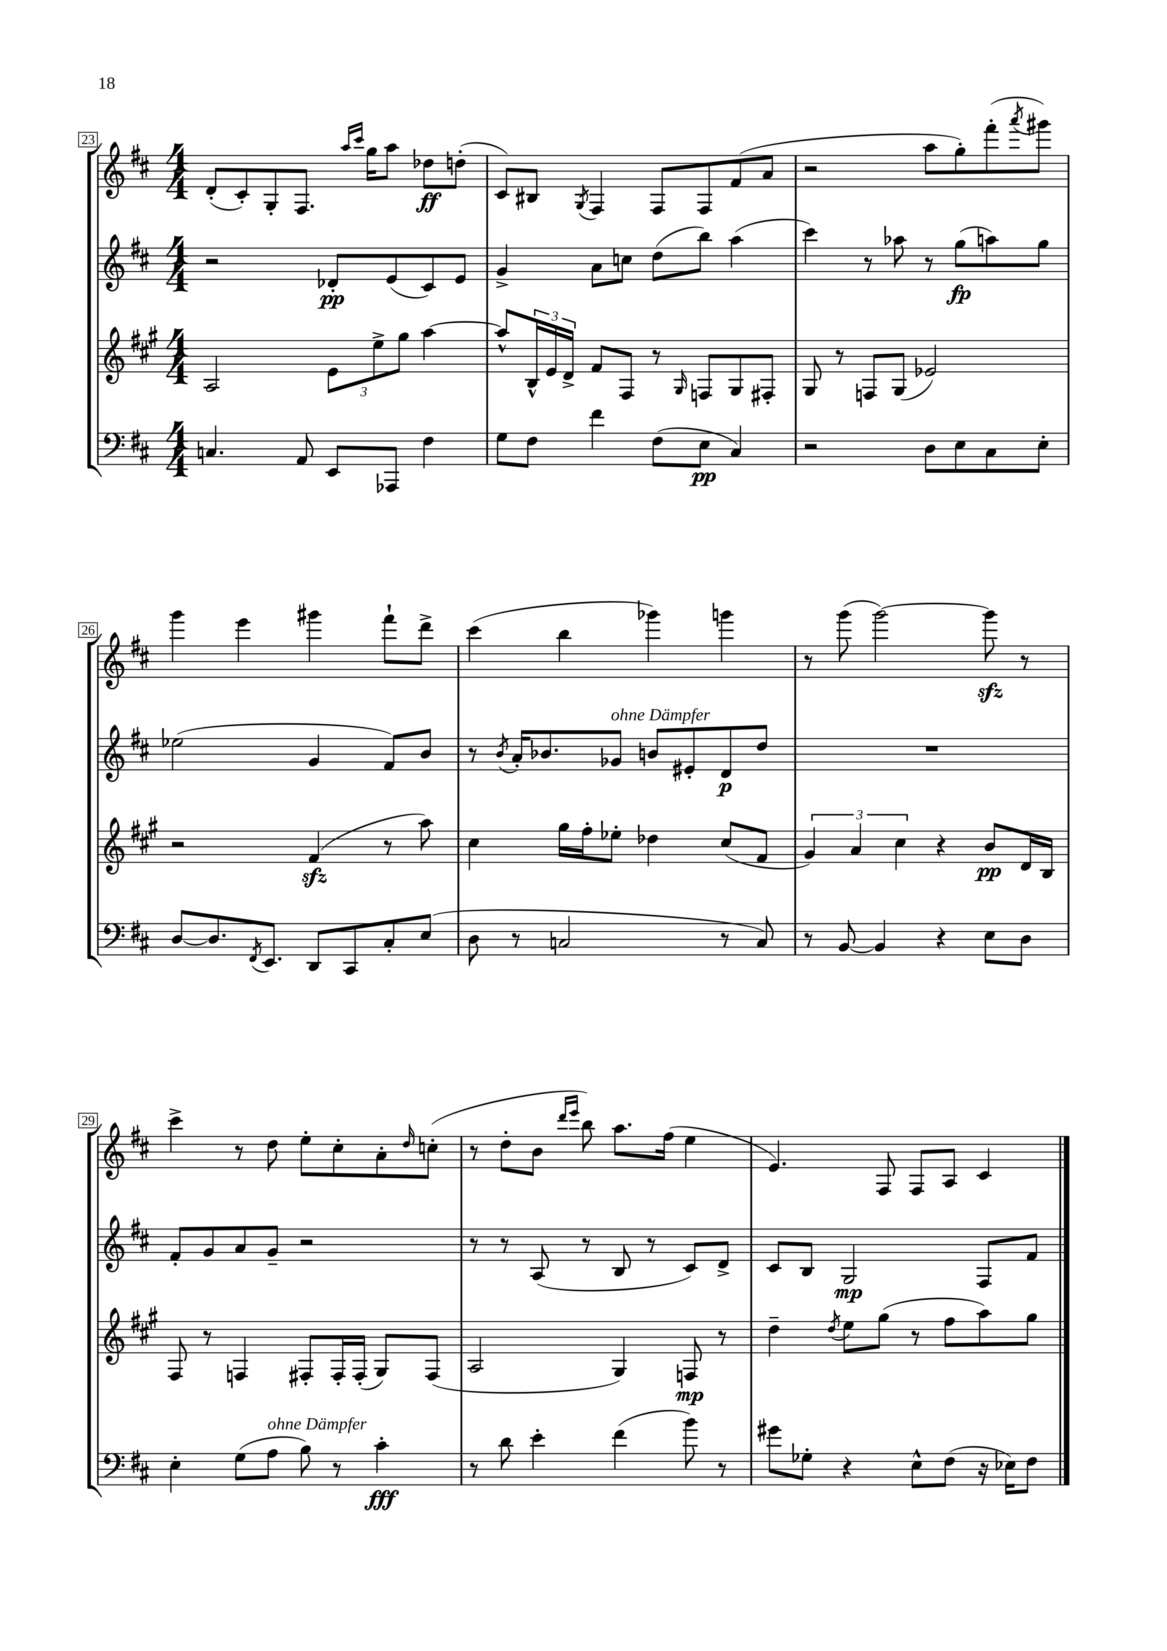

**kern	**kern	**kern	**kern
*staff4	*staff3	*staff2	*staff1
*clefF4	*clefG2	*clefG2	*clefG2
*k[f#c#]	*k[f#c#g#]	*k[f#c#]	*k[f#c#]
*M4/4	*M4/4	*M4/4	*M4/4
4.C	2A	2r	(8d'
.	.	.	8c#')
.	.	.	8G'
8AA	.	.	8.F#
8EE	12e	8d-'	.
.	.	.	16qqaa
.	.	.	16qqccc#
.	.	.	16gg
.	12ee^	.	.
8AAA-	.	(8e	8aa
.	12gg#	.	.
4F#	[4aa	8c#)	8dd-
.	.	8e	(8dd'
=	=	=	=
8G	8aa^^]	4g^	8c#)
8F#	24B^^	.	8B#
.	24e	.	.
.	24d^	.	.
.	.	.	8qG
4f#	8f#	8a	4F#
.	8F#	8cc	.
(8F#	8r	(8dd	8F#
.	16qqG#	.	.
8E	8F	8bb)	8F#
4C#)	8G#	(4aa	(8f#
.	8F#'	.	8a
=	=	=	=
2r	8G#	4ccc#)	2r
.	8r	.	.
.	8F	8r	.
.	(8G#	8aa-	.
8D	2e-)	8r	8aa
8E	.	(8gg	8gg')
8C#	.	8aa)	(8fff#'
.	.	.	8qaaa
8E'	.	8gg	8ggg#)
=	=	=	=
[8D	2r	(2ee-	4ggg
8.D]	.	.	.
.	.	.	4eee
8qFF#	.	.	.
8.EE	.	.	.
8DD	(4f#	4g	4ggg#
8CC#	.	.	.
8C#'	8r	8f#)	8fff#`
(8E	8aa)	8b	8ddd^
=	=	=	=
8D	4cc#	8r	(4ccc#
.	.	8qb	.
8r	.	16a'	.
.	.	8.b-	.
2C	16gg#	.	4bb
.	16ff#'	.	.
.	8ee-'	8g-	.
.	4dd-	8b	4ggg-)
.	.	8e#'	.
8r	(8cc#	8d	4ggg
8C)	8f#	8dd	.
=	=	=	=
8r	6g#)	1r	8r
[8BB	.	.	(8ggg
.	6a	.	.
4BB]	.	.	[2ggg)
.	6cc#	.	.
4r	4r	.	.
8E	8b	.	8ggg]
8D	16d	.	8r
.	16B	.	.
=	=	=	=
4E'	8F#	8f#'	4ccc#^
.	8r	8g	.
(8G	4F	8a	8r
8A	.	8g~	8dd
8B)	8F#'	2r	8ee'
8r	16F#'	.	8cc#'
.	(16F#'	.	.
4c#'	8G#)	.	8a'
.	.	.	16qqdd
.	(8F#	.	(8cc'
=	=	=	=
8r	2A	8r	8r
8d	.	8r	8dd'
4e'	.	(8A	8b
.	.	.	16qqddd
.	.	.	16qqeee
.	.	8r	8bb)
(4f#	4G#)	8B	8.aa
.	.	8r	.
.	.	.	(16ff#
8b)	8F	8c#)	4ee
8r	8r	8d^	.
=	=	=	=
8g#	4dd~	8c#	4.e)
8G-'	.	8B	.
.	8qdd	.	.
4r	8ee	2G	.
.	(8gg#	.	8F#
8E^^	8r	.	8F#
(8F#	8ff#	.	8A
16r	8aa)	8F#	4c#
16E-)	.	.	.
8F#	8gg#	8f#	.
==	==	==	==
*-	*-	*-	*-
